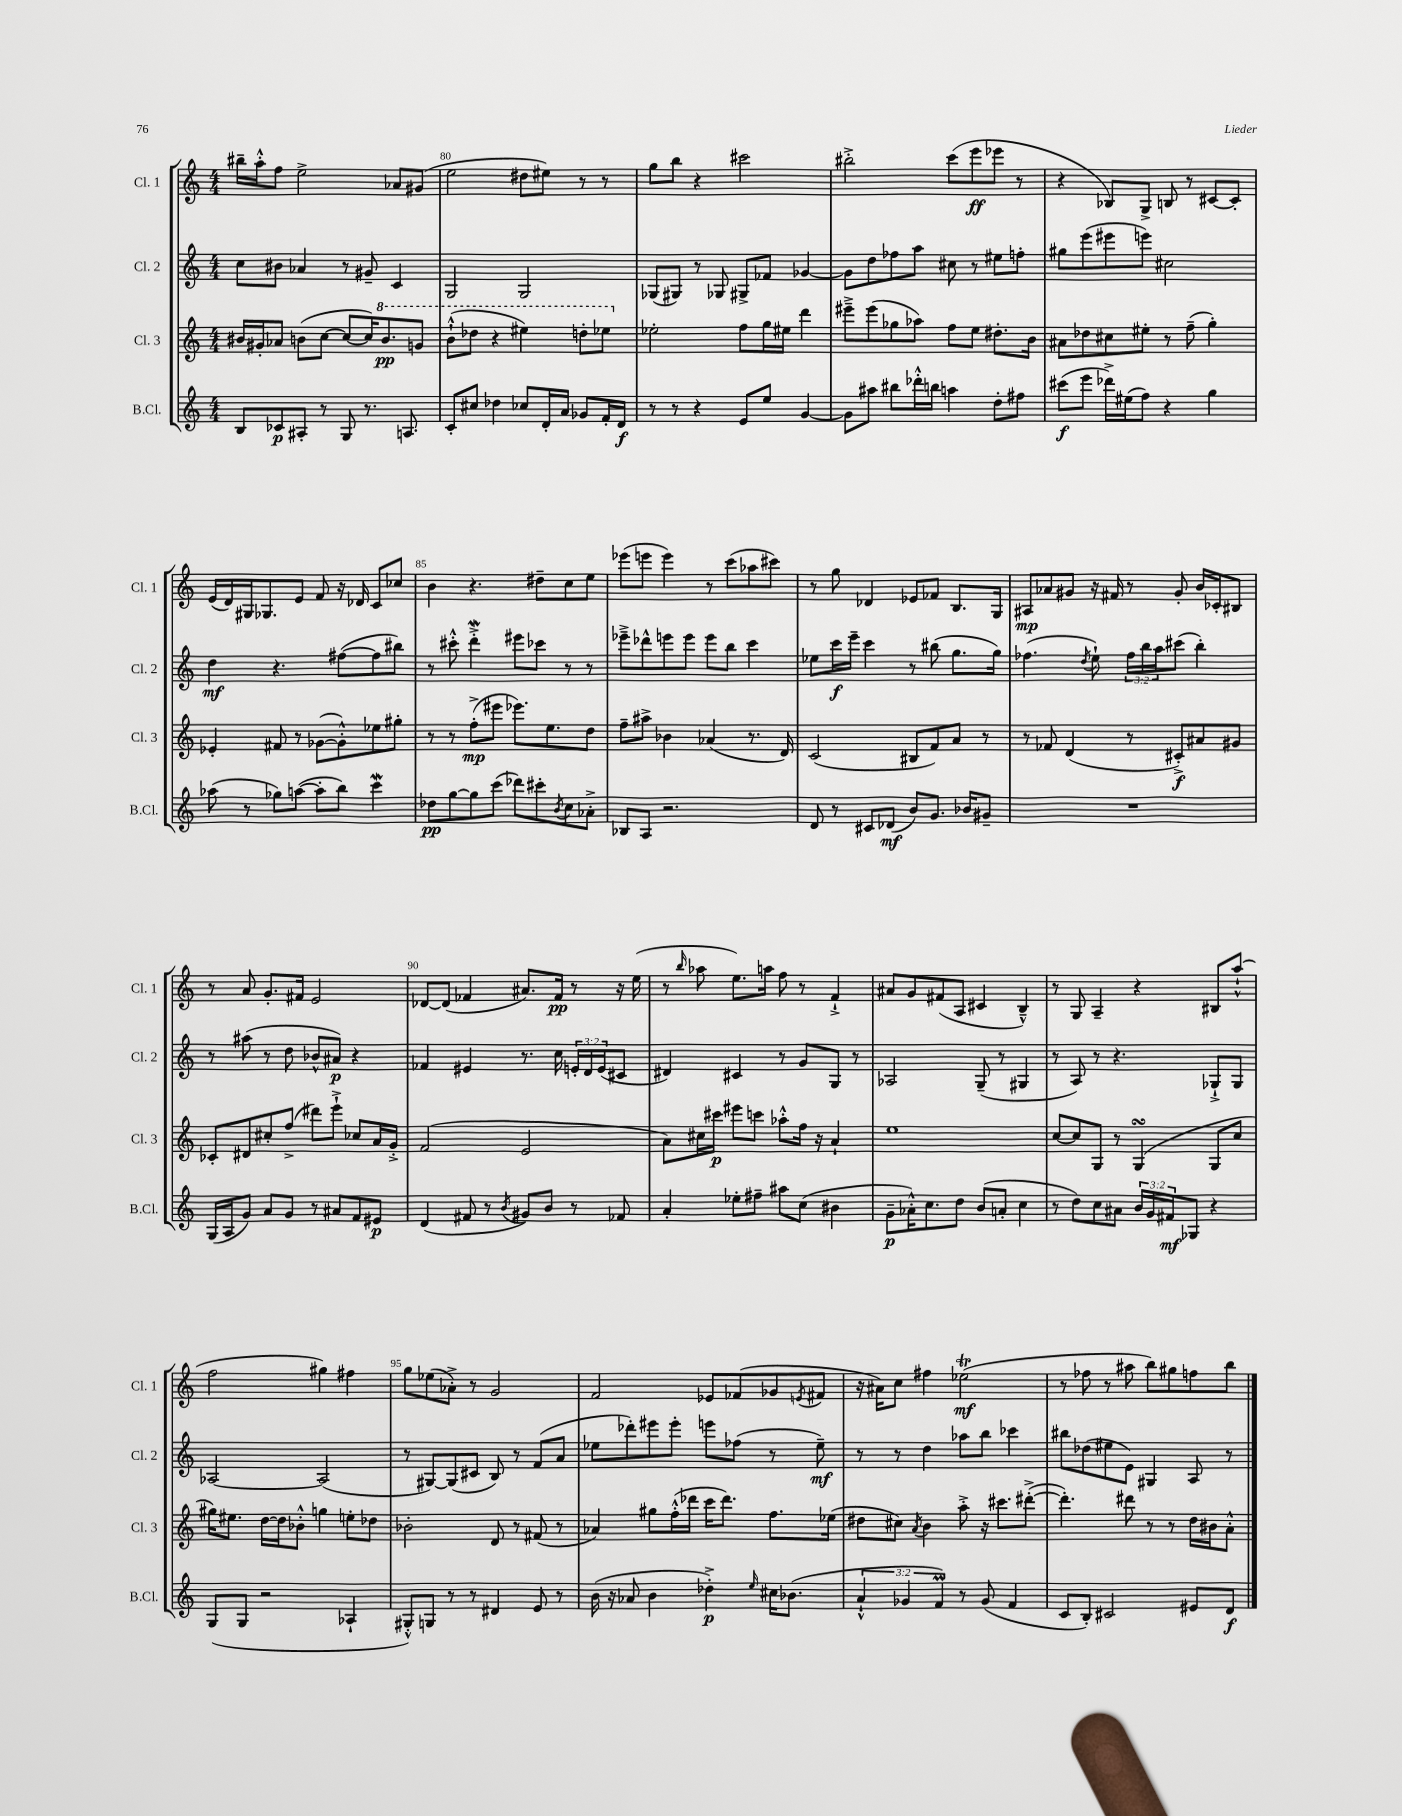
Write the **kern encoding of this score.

**kern	**kern	**kern	**kern
*staff4	*staff3	*staff2	*staff1
*clefG2	*clefG2	*clefG2	*clefG2
*k[]	*k[]	*k[]	*k[]
*M4/4	*M4/4	*M4/4	*M4/4
8B/L	16b#/LL	8cc\L	16bb#~\LL
.	16g#'/J	.	16aa'^^\J
8c-/	8a-/J	8b#\J	8ff\J
8A#'/J	(8b\L	4a-/	2ee^\
8r	[8cc\J	.	.
8G/	8cc/_L	8r	.
8.r	16cc/]K)	8g#~/	.
.	8.bb/	.	.
.	.	4c/	8a-/L
8.A/	.	.	.
.	8gg/J	.	(8g#/J
=	=	=	=
8c'/L	(8bb`^^\L	2G/	2ee\
8cc#/J	8ddd-\J	.	.
4dd-\	4r	.	.
8cc-/L	4eee#\)	2G/	8dd#\L
16d'/L	.	.	8ee#\J)
16a/JJ	.	.	.
8g-/L	8ddd'\L	.	8r
16f'/L	8eee-\J	.	8r
16d/JJ	.	.	.
=	=	=	=
8r	2ee-'\	(8G-/L	8gg\L
8r	.	8G#/J)	8bb\J
4r	.	8r	4r
.	.	8G-/	.
8e/L	8ff\L	8G#^/L	2ccc#\
8ee/J	16gg\L	8f-/J	.
.	16ee#\JJ	.	.
[4g/	4ddd\	[4g-/	.
=	=	=	=
8g\]L	8eee#~^\L	8g-\]L	2bb#'^\
8aa#\J	(8eee#\	8dd\	.
8bb#\L	8gg-\	8ff-\	.
16ddd-'^^\L	8aa-\J)	8aa\J	.
16bb\JJ	.	.	.
4aa\	8ff\L	8cc#\	(8ccc\L
.	8ee\J	8r	8eee\
8dd'\L	8.dd#'\L	8ee#\L	8eee-\J
8ff#\J	.	8ff'\J	8r
.	16b\Jk	.	.
=	=	=	=
(8ccc#\L	8a#\L	8gg#\L	4r
8eee\J	8dd-\	(8eee\	.
16ddd-^\LL)	8cc#\	8eee#\	8B-/L)
(16ee#\J	.	.	.
8ff\J)	8ee#'\J	8eee\J)	8G^/J
4r	8r	2cc#\	8B/
.	(8ff~\	.	8r
4gg\	4gg'\)	.	[8c#/L
.	.	.	8c#'/]J
=	=	=	=
(8aa-\	4e-'/	4dd\	(16e/LL
.	.	.	16d/)
8r	.	.	16G#/J
.	.	.	8.G-/
8gg-\L)	8f#/	4.r	.
([8aa\J	8r	.	8e/J
8aa'\]L	([8g-\L	.	8f/
8bb\J)	8g-'^^\])	([8ff#\L	16r
.	.	.	16d-/
4ccc\	8ee-\	8ff#\]	8c/L
.	8gg#'\J	8bb#\J)	8cc-/J
=	=	=	=
8dd-\L	8r	8r	4b\
[8gg\	8r	8ccc#'^^\	.
8gg\]	(8ff'^\L	4ddd'^\	4.r
(8ccc\J	8eee#\J	.	.
8ddd-\L)	8.eee-\L)	8eee#\L	.
8ccc#'\	.	8ccc-\J	8dd#~\L
.	8.ee\	.	.
8qb/	.	.	.
8cc\	.	8r	8cc\
8a-'^\J	8dd\J	8r	8ee\J
=	=	=	=
8B-/L	8ff~\L	8eee-~^\L	(8eee-\L
8A/J	8aa#^\J	8ddd-^^\	8eee\J
2.r	4b-\	8eee\	4eee\)
.	.	8eee\J	.
.	(4a-/	8eee\L	8r
.	.	8bb\J	(8ccc\L
.	8.r	4ccc\	8aa-\
.	.	.	8ccc#\J)
.	16d/)	.	.
=	=	=	=
8d/	(2c/	8ee-\L	8r
8r	.	16ccc\L	8gg\
.	.	16eee~\JJ	.
8c#/L	.	4ccc\	4d-/
(8d-/J	.	.	.
8b/L)	8B#/L	8r	8e-/L
8.g/J	8f/)	(8bb#\	8f-/J
.	8a/J	8.gg\L	8.B/L
16b-/LK	.	.	.
8g#~/J	8r	.	.
.	.	16gg\Jk)	16G/Jk
=	=	=	=
1r	8r	(4.ff-\	8A#/L
.	8f-/	.	8a-/
.	(4d/	.	8g#/J
.	.	8qdd/	.
.	.	8ee`\)	16r
.	.	.	16f#/
.	8r	24ff-\LL	8r
.	.	24bb\	.
.	.	24aa\J	.
.	8c#'^/L)	(8ccc#\J	8g#'/
.	8a#/	4bb'\)	16b/LL
.	.	.	16c-'/J
.	8g#/J	.	8B#/J
=	=	=	=
(16G/LL	8c-'/L	8r	8r
16A/J	.	.	.
8g/J)	8d#/	(8aa#\	8a/
8a/L	8cc#'/	8r	8.g'/L
8g/J	(8ff^/J	8dd\	.
.	.	.	16f#/Jk
8r	8ddd#\L)	8b-^^/L	2e/
8a#/L	8eee`^\J	8a#/J)	.
8f/	8cc-/L	4r	.
8e#/J	16a/L	.	.
.	16g'^/JJ	.	.
=	=	=	=
(4d/	(2f/	4f-/	[8d-/L
.	.	.	(8d-/]J
8f#/	.	4e#/	4f-/
8r	.	.	.
8qb/	.	.	.
8g#/L)	2e/	8.r	8.a#/L)
8b/J	.	.	.
.	.	16cc\	16f-/Jk
8r	.	24e'/LL	8r
.	.	24d/	.
.	.	(24e/J	.
8f-/	.	8c#/J	16r
.	.	.	(16ee\
=	=	=	=
4a'/	8a\L)	4d#/)	8r
.	.	.	16qqbb/
.	16cc#\L	.	8aa-\
.	16ccc#\JJ	.	.
8ee-'\L	8eee#\L	4c#/	8.ee\L)
8ff#~\J	8ccc\J	.	.
.	.	.	16aa\Jk
8aa#\L	8aa-'^^\L	8r	8ff\
(8cc\J	16ff\Jk	8g/L	8r
.	16r	.	.
4b#\	4a`/	8G/J	4f`^/
.	.	8r	.
=	=	=	=
8g~\L	1ee	2A-/	8a#/L
16a-'^^\K)	.	.	8g/
8.cc\	.	.	.
.	.	.	(8f#/
8dd\J	.	.	8A/J
(8b/L	.	(8G~/	4c#/
8a'/J	.	8r	.
4cc\	.	4G#/	4B~^^/)
=	=	=	=
8r	[8cc/L	8r	8r
8dd\L)	8cc/]	8A/)	8G/
8cc\	8G/J	8r	4A~/
8a#\J	8r	4.r	.
24b/LL	(4G/	.	4r
24g/	.	.	.
24f#/J	.	.	.
8G-/J	.	.	.
4r	8G/L	8G-`^/L	8B#/L
.	8cc/J	8G-/J	(8aa`^^/J
=	=	=	=
(8G/L	16gg#\LK)	[2A-/	2ff\
.	8.ee#\J	.	.
8G/J	.	.	.
2r	[16dd\LL	.	.
.	16dd\]J	.	.
.	8b-'^^\J	.	.
.	4gg\	(2A-/]	4gg#\)
4A-`/	8ee'\L	.	4ff#\
.	8dd-\J	.	.
=	=	=	=
8G#'^^/L)	2b-'\	8r	8gg\L
8G/J	.	[8G#/L)	(8ee-\
8r	.	(8G#/]	8a-'^\J)
8r	.	8c#/J	8r
4d#/	8d/	8B/)	2g/
.	8r	8r	.
8e/	(8f#/	(8f/L	.
8r	8r	8a/J	.
=	=	=	=
(16b\	4a-/)	8ee-\L	2f/
16r	.	.	.
8a-/	.	8ddd-'\)	.
4b\	8gg#\L	8eee#\	.
.	(16ff'^^\L	8eee#'\J	.
.	16ddd-\JJ	.	.
4dd-'^\)	16ccc\LK	8eee\L	8e-/L
.	8.ddd-\J)	.	.
.	.	(8ff-\J	(8f-/
16qqee/	.	.	.
16cc#\LK	8.ff\L	8r	8g-/
(8.b-\J	.	.	.
.	.	.	8qe/
.	.	8ee-~\)	8f#/J
.	(16ee-\Jk	.	.
=	=	=	=
6a`^^/	8dd#\L	8r	16r
.	.	.	16a#\LK)
.	8cc#\J)	8r	8cc\J
6g-/	.	.	.
.	8qa/	.	.
.	4b\	4dd\	4ff#\
6f/)	.	.	.
8r	8aa'^\	8aa-\L	(2ee-\
(8g-/	16r	8bb\J	.
.	8.ccc#\L	.	.
4f/	.	4ccc-\	.
.	([8ddd#'^\J	.	.
=	=	=	=
8c/L	4.ddd#'\])	8bb#\L	8r
8B'/J)	.	(8dd-\	8ff-\
2c#/	.	8ee#\	8r
.	8ddd#\	8e\J)	8aa#\
.	8r	4G#/	8bb\L)
.	8r	.	8gg#\
8e#/L	16dd\LL	8A/	8ff\
.	16b#\J	.	.
8d/J	8a'^^\J	8r	8bb\J
==	==	==	==
*-	*-	*-	*-
